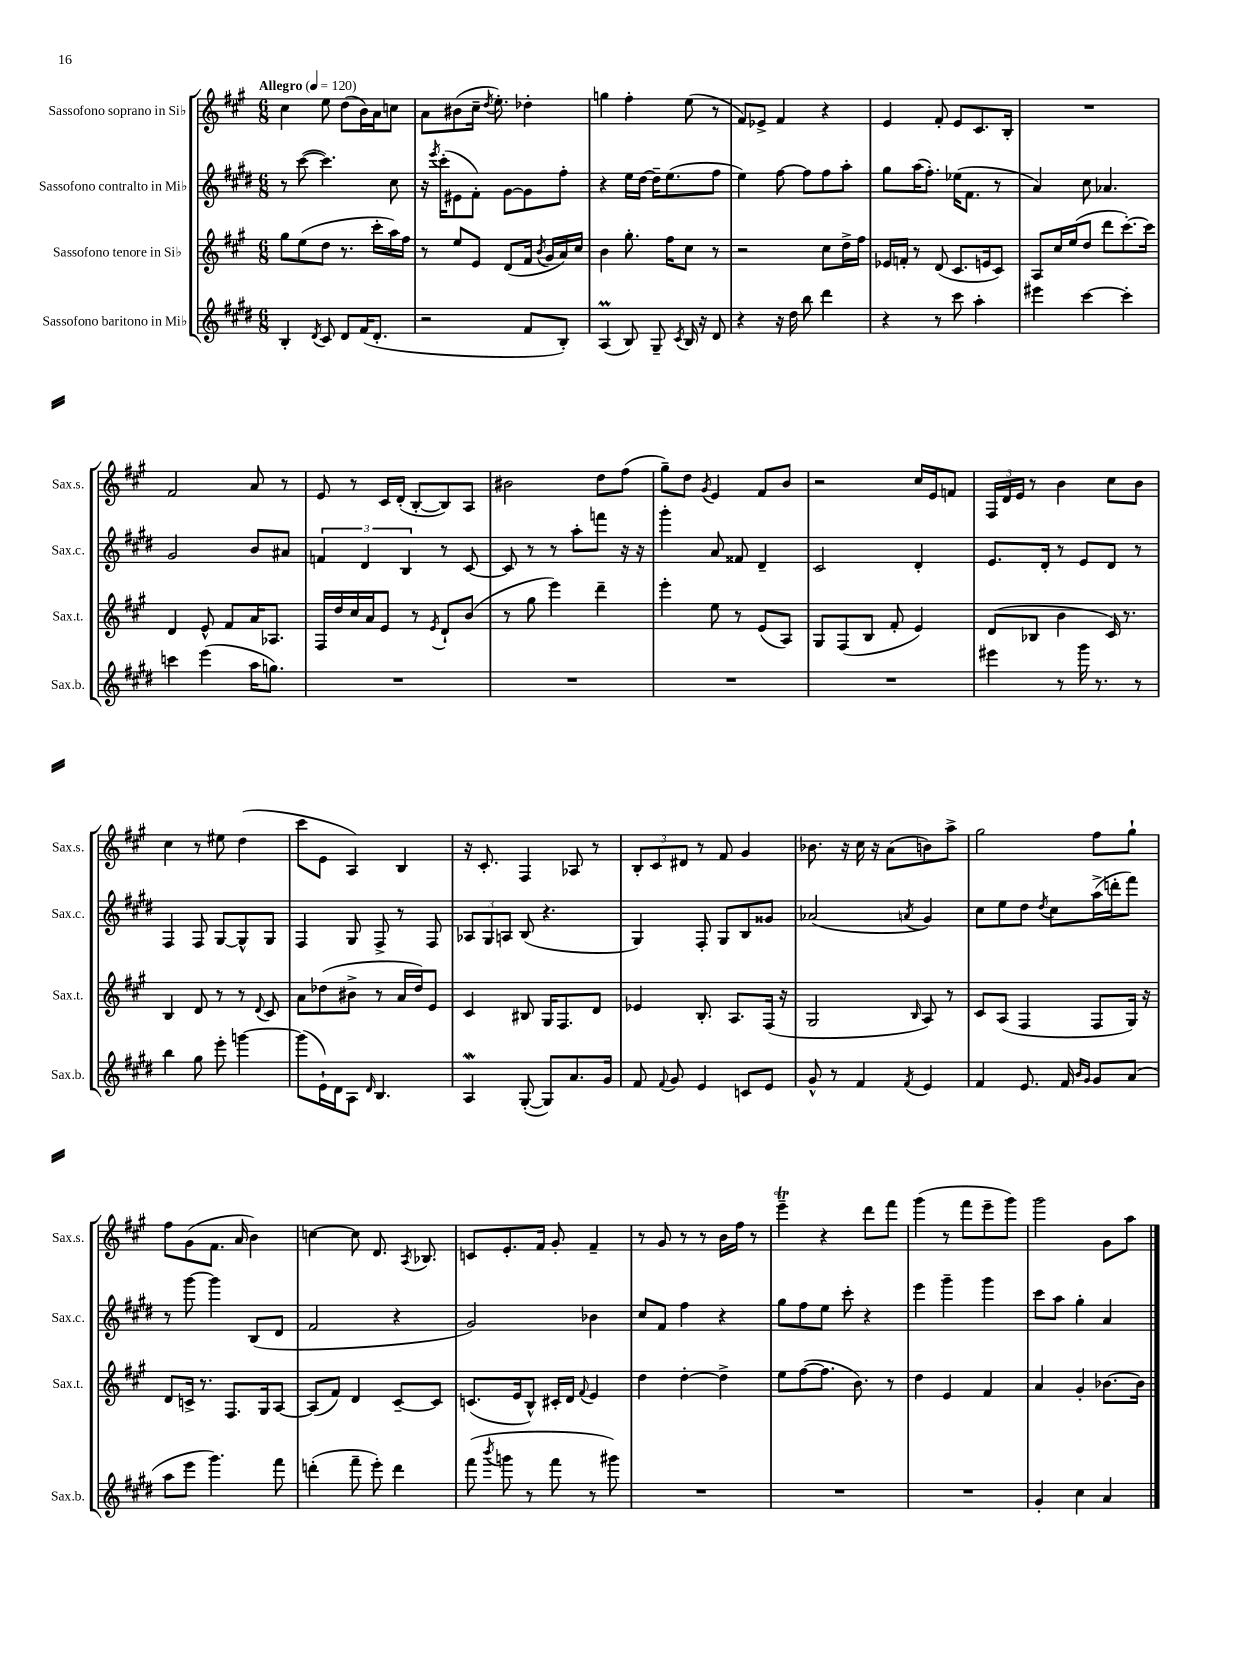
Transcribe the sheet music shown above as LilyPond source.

<<
\new StaffGroup <<
\new Staff = "s0" \with { instrumentName = "Sassofono soprano in Sib" shortInstrumentName = "Sax.s." } {
    \clef treble \key a \major \numericTimeSignature \time 6/8 \tempo "Allegro" 4 = 120
    \autoBeamOff cis''4 e''8 d''8[( b'16) a'16 c''8] |
    a'8[ bis'8( cis''16]-- \acciaccatura { d''8 } e''8.-.) des''4-. |
    g''4 fis''4-. e''8( r8 |
    fis'8[) ees'8]-> fis'4 r4 |
    e'4 fis'8-. e'8[ cis'8. b16]-. |
    R2. |
    fis'2 a'8 r8 |
    e'8 r8 cis'16[ d'16]-.( b8[~-. b8) a8] |
    bis'2 d''8[ fis''8]( |
    gis''8[--) d''8] \acciaccatura { gis'8 } e'4 fis'8[ b'8] |
    r2 cis''16[ e'16 f'8] |
    \tuplet 3/2 { fis16[ d'16 e'16] } r8 b'4 cis''8[ b'8] |
    cis''4 r8 eis''8 d''4( |
    cis'''8[ e'8] a4) b4 |
    r16 cis'8.-. fis4 aes8 r8 |
    \tuplet 3/2 { b8[-. cis'8 dis'8] } r8 fis'8 gis'4 |
    bes'8. r16 cis''16 r16 a'8[( b'8) a''8]-> |
    gis''2 fis''8[ gis''8]-! |
    fis''8[ gis'8( fis'8.] a'16 b'4) |
    c''4~ c''8 d'8. \acciaccatura { a8 } bes8. |
    c'8[ e'8.-. fis'16] gis'8-. fis'4-- |
    r8 gis'8 r8 r8 b'16[ fis''16] r8 |
    e'''4--\trill r4 d'''8[ fis'''8] |
    gis'''4( r8 fis'''8[ e'''8-- gis'''8]) |
    gis'''2 gis'8[ a''8] \bar "|." |
}
\new Staff = "s1" \with { instrumentName = "Sassofono contralto in Mib" shortInstrumentName = "Sax.c." } {
    \clef treble \key e \major \numericTimeSignature \time 6/8
    \autoBeamOff r8 cis'''8~( cis'''4.) cis''8 |
    r16 \acciaccatura { e'''8 } cis'''16[-.( eis'8 fis'8]-.) gis'8[~ gis'8 fis''8]-. |
    r4 e''16[ dis''16]~ dis''16[-- e''8.( fis''8] |
    e''4) fis''8~ fis''8[ fis''8 a''8]-. |
    gis''8[ a''16( fis''8.]-.) ees''16[( fis'8.] r8 |
    a'4) cis''8 aes'4. |
    gis'2 b'8[ ais'8] |
    \tuplet 3/2 { f'4 dis'4 b4 } r8 cis'8~ |
    cis'8 r8 r8 a''8[-. f'''8] r16 r16 |
    gis'''4-. a'8 fisis'8 dis'4-- |
    cis'2 dis'4-. |
    e'8.[ dis'16]-. r8 e'8[ dis'8] r8 |
    fis4 fis8 gis8[~ gis8-^ gis8] |
    fis4 gis8 fis8-> r8 fis8 |
    \tuplet 3/2 { aes8[ gis8 a8] } b8( r4. |
    gis4) fis8-. gis8[ b8 gisis'8] |
    aes'2( \acciaccatura { a'8 } gis'4) |
    cis''8[ e''8 dis''8] \acciaccatura { dis''8 } cis''8[ a''16->( d'''16-. fis'''8]) |
    r8 gis'''8~ gis'''4 b8[( dis'8] |
    fis'2 r4 |
    gis'2) bes'4 |
    cis''8[ fis'8] fis''4 r4 |
    gis''8[ fis''8 e''8] cis'''8-. r4 |
    e'''4 gis'''4-- gis'''4 |
    cis'''8[ a''8] gis''4-. a'4 \bar "|." |
}
\new Staff = "s2" \with { instrumentName = "Sassofono tenore in Sib" shortInstrumentName = "Sax.t." } {
    \clef treble \key a \major \numericTimeSignature \time 6/8
    \autoBeamOff gis''8[ e''8( d''8] r8. cis'''16[-. a''16) fis''16] |
    r8 e''8[ e'8] d'8[( fis'16] \acciaccatura { b'8 } gis'16[ a'16) cis''16] |
    b'4 gis''8.-. fis''16[ cis''8] r8 |
    r2 cis''8[ d''16-> fis''16] |
    ees'16[ f'16]-. r8 d'8( cis'8.[ e'16 cis'8]) |
    a8[ cis''16 e''16( d''8] d'''8[ cis'''8.~-.) cis'''16] |
    d'4 e'8-^ fis'8[ a'16 aes8.] |
    fis16[ d''16 cis''16 a'16 e'8] r8 \acciaccatura { e'8 } d'8[-! b'8]( |
    r8 gis''8 e'''4) d'''4-- |
    e'''4-. e''8 r8 e'8[( a8]) |
    gis8[ fis8( b8] fis'8-. e'4) |
    d'8[( bes8] b'4 cis'16) r8. |
    b4 d'8 r8 r8 \appoggiatura { d'8 } cis'8 |
    a'8[ des''8( bis'8]-> r8 a'16[ des''16) e'8] |
    cis'4 bis8 gis16[ fis8. d'8] |
    ees'4 b8.-. a8.[ fis16]( r16 |
    gis2 \grace { b16 } a8) r8 |
    cis'8[ a8]( fis4 fis8[ gis16]) r16 |
    d'8[ c'16]-> r8. fis8.[ gis16 a8]~ |
    a8[( fis'8]) d'4 cis'8[~-- cis'8] |
    c'8.[( e'16 b8]-^) cis'16[-. d'16] \appoggiatura { fis'8 } e'4 |
    d''4 d''4~-. d''4-> |
    e''8[ fis''8~( fis''8.] b'8.) r8 |
    d''4 e'4 fis'4 |
    a'4 gis'4-. bes'8.[~ bes'16] \bar "|." |
}
\new Staff = "s3" \with { instrumentName = "Sassofono baritono in Mib" shortInstrumentName = "Sax.b." } {
    \clef treble \key e \major \numericTimeSignature \time 6/8
    \autoBeamOff b4-. \acciaccatura { dis'8 } cis'8 dis'8[ fis'16( dis'8.]-. |
    r2 fis'8[ b8]-.) |
    a4\prall( b8) gis8-- \acciaccatura { cis'8 } b16 r16 dis'8 |
    r4 r16 dis''16 b''8 dis'''4 |
    r4 r8 cis'''8 a''4-. |
    eis'''4 cis'''4~ cis'''4-. |
    c'''4 e'''4( a''16[ g''8.]) |
    R2. |
    R2. |
    R2. |
    R2. |
    eis'''4 r8 gis'''16 r8. r8 |
    b''4 gis''8 e'''8-. g'''4~ |
    g'''8[( e'16-!) dis'16 a8] \grace { dis'16 } b4. |
    a4\mordent gis8~-.( gis8[) a'8. gis'16] |
    fis'8 \appoggiatura { fis'8 } gis'8 e'4 c'8[ e'8] |
    gis'8-^ r8 fis'4 \acciaccatura { fis'8 } e'4 |
    fis'4 e'8. fis'16 \grace { b'16[ gis'16] } gis'8[ a'8]( |
    a''8[ e'''8] gis'''4.) fis'''8 |
    d'''4-.( fis'''8-- e'''8-.) d'''4 |
    fis'''8( \acciaccatura { b'''8 } g'''8 r8 fis'''8 r8 gis'''8) |
    R2. |
    R2. |
    R2. |
    gis'4-. cis''4 a'4 \bar "|." |
}
>>
>>
\layout { \context { \Score \remove "Bar_number_engraver" } }
